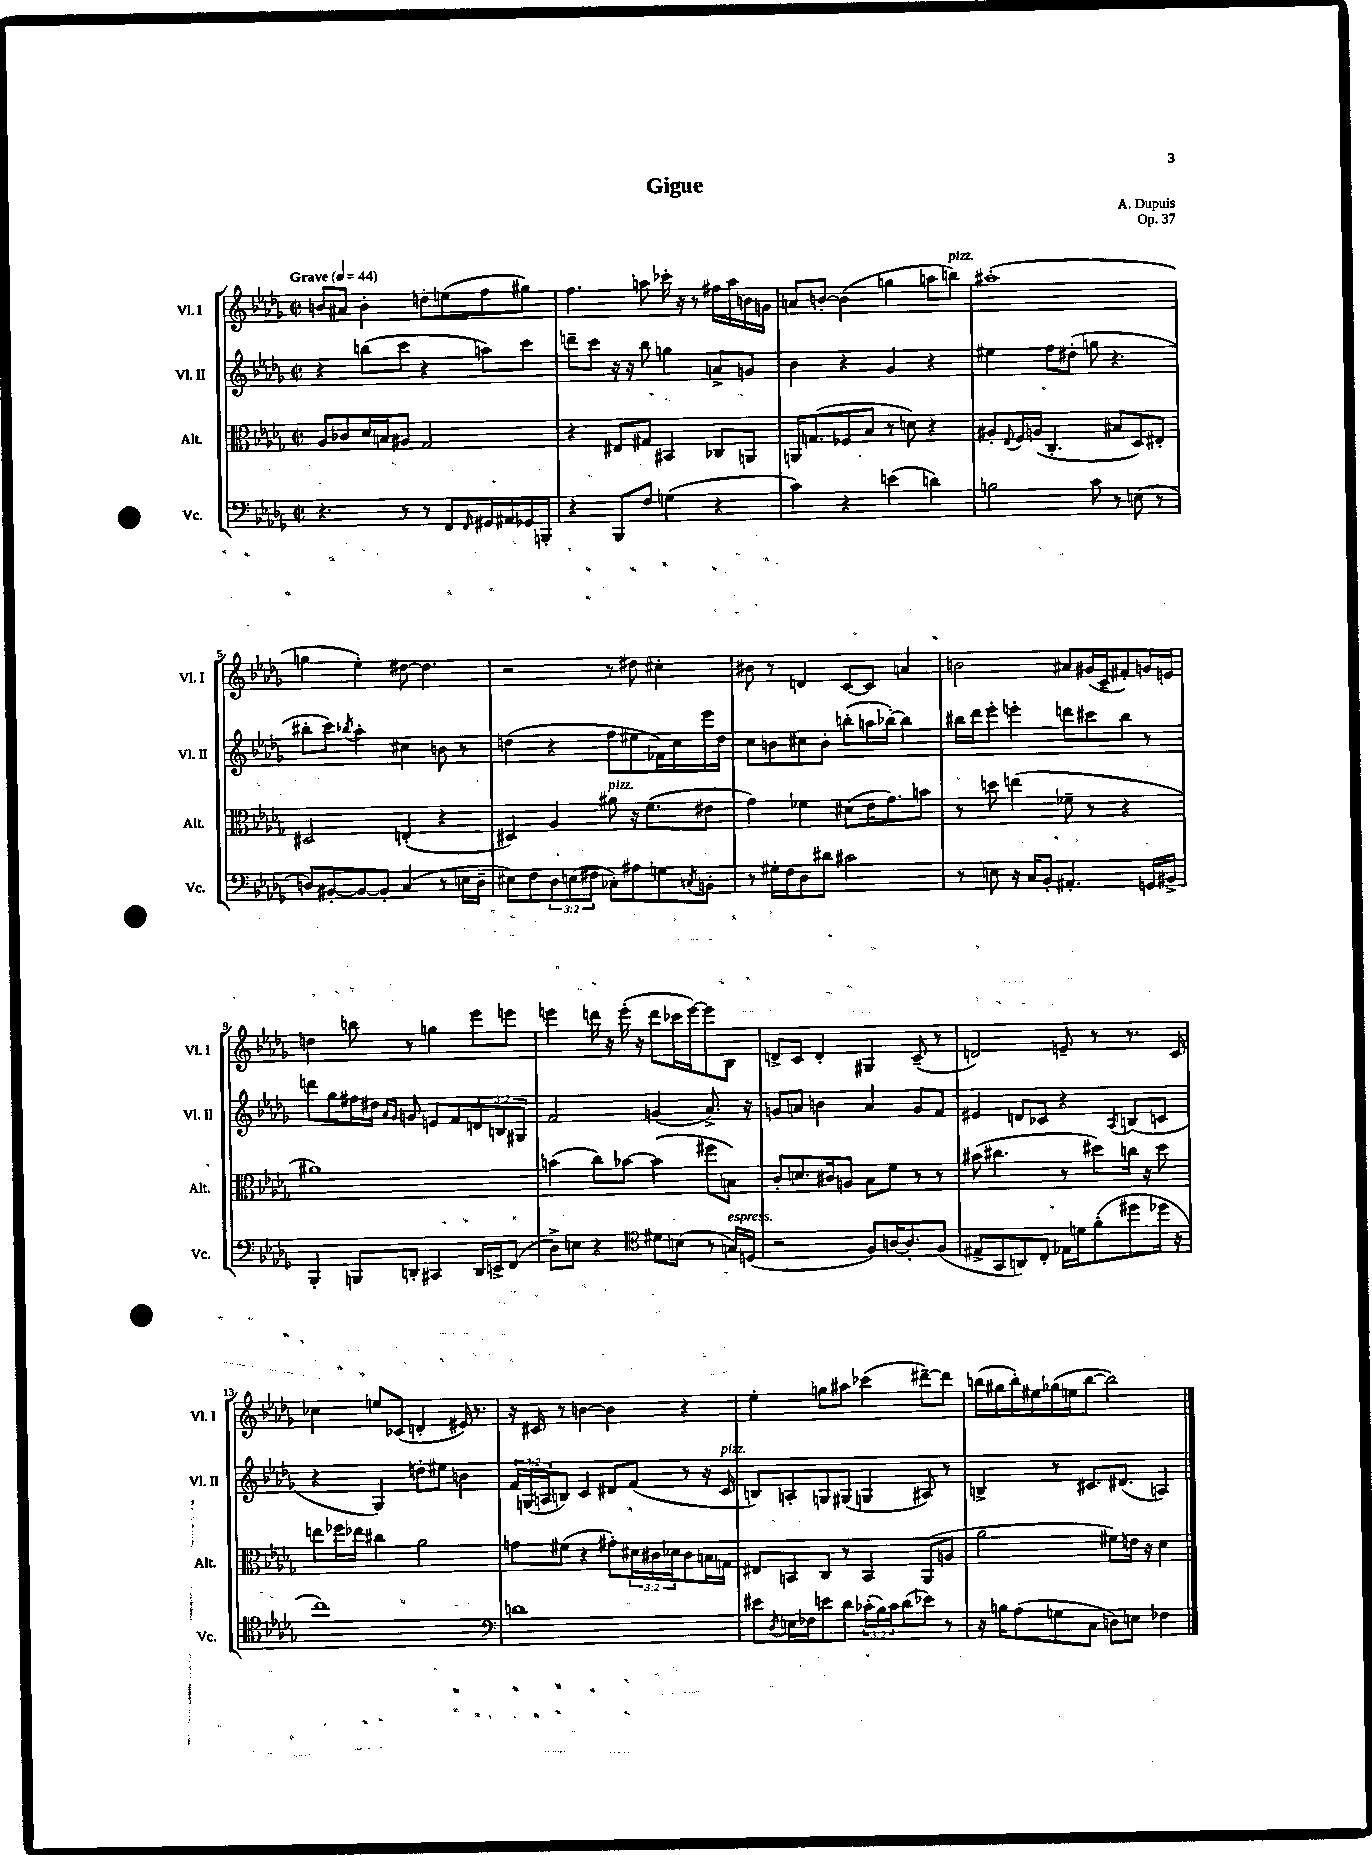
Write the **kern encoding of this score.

**kern	**kern	**kern	**kern
*staff4	*staff3	*staff2	*staff1
*clefF4	*clefC3	*clefG2	*clefG2
*k[b-e-a-d-g-]	*k[b-e-a-d-g-]	*k[b-e-a-d-g-]	*k[b-e-a-d-g-]
*M2/2	*M2/2	*M2/2	*M2/2
*met(c|)	*met(c|)	*met(c|)	*met(c|)
*MM44	*MM44	*MM44	*MM44
4.r	8A-	4r	8b
.	8c-	.	8a#
.	16d-	(8bb	4b'
.	16B	.	.
8r	8A#	8ccc	.
8r	2G-	4r	8dd'
8FF	.	.	(8ee
16qqFF	.	.	.
16GG#	.	8aa)	8ff
16AA#	.	.	.
16GG-	.	8ccc	8gg#)
16BBB'	.	.	.
=	=	=	=
4r	4r	8ddd~	4.ff
.	.	8ccc	.
8BBB-	8E#	16r	.
.	.	16r	.
8F	8G#	8bb-	8aa
(4G	4BB#	4gg	16ccc-'
.	.	.	16r
.	.	.	8r
4r	8C-	8a^	16ff#
.	.	.	16aa
.	8AA	8g	16b
.	.	.	16g
=	=	=	=
4c)	16AA	4b-	8a
.	(8.G	.	.
.	.	.	[8b'
4r	8F-	4r	(4b]
.	8B-	.	.
(4e	8r	4g-	4gg
.	8d)	.	.
4d)	4r	4r	8aa
.	.	.	8bb)
=	=	=	=
2B	8A#'	4ee#	(1aa#'
.	8qqE-	.	.
.	16F	.	.
.	(16A	.	.
.	4.C'	8ff	.
.	.	(8dd#'	.
8c	.	8gg	.
8r	8B#	4.r	.
(8E	8D-)	.	.
8r	8E#'	.	.
=	=	=	=
8D)	2D#	8bb#'	4gg
[8BB#'	.	8ccc)	.
.	.	8qbb-	.
8BB#_	.	4aa-'	4ee-')
8BB#']	.	.	.
(4C	(4E'	4cc#	[8dd#
.	.	.	4.dd#]
8r	4r	8b	.
16E	.	8r	.
16D~	.	.	.
=	=	=	=
8E#)	4D#)	(4dd	2r
8F	.	.	.
12D-	4A-	4r	.
(12E	.	.	.
12F#	.	.	.
8C-')	8a#	8ff	8r
8A#	16r	8ee#	8dd#
.	(8.f	.	.
8G	.	16f-)	4cc#'
.	.	16cc	.
8qC	.	.	.
8BB'	8e#	16eee-	.
.	.	16dd	.
=	=	=	=
8r	4g-)	8cc	8b#
16G#'	.	8b	8r
16F	.	.	.
8D-	4f-	8cc#	4d
8d#	.	8b'	.
2c#	(8d#	(8bb'	[8c
.	16e-	16aa	8c]
.	8.g-)	[16bb-')	.
.	.	4bb-]	4a
.	8b	.	.
=	=	=	=
8r	8r	16bb#	2b
.	.	16ddd-	.
8E	8dd	8eee-'	.
16r	(4ee	4eee'	.
16C	.	.	.
8BB-'	.	.	.
4.AA#'	8f-~	8ddd	8a#
.	8r	8ccc#	(16g#
.	.	.	16c~
.	4r	8bb#	8f#')
16GG	.	8r	16g
16BB#^	.	.	16e
=	=	=	=
4BBB-'	1a#)	8ddd	4dd
.	.	8gg-	.
8BBB	.	16ff#	8bb
.	.	16dd#	.
.	.	16qqa-	.
.	.	16qqg-	.
8DD'	.	8g	8r
4CC#	.	8e	4gg
.	.	8f	.
16DD	.	12d	8eee-
16EE^	.	.	.
.	.	12B	.
(8FF	.	.	8eee
.	.	12G#	.
=	=	=	=
8D-^)	(4b	2f	4eee
8E	.	.	.
4r	8cc)	.	16ddd
.	.	.	16r
.	[8b-	.	(16eee'
.	.	.	16r
*clefC4	*	*	*
8d#	(4b-]	(4g	8ddd
(8B	.	.	16ccc-
.	.	.	[16eee)
8r	8ff#	8.a-^)	8eee]
16G)	8B)	.	8B-
(16D	.	16r	.
=	=	=	=
2r	8c'	8g	8d^
.	8.d	8a	8c
.	.	4b	4d'
.	16c#	.	.
.	8A	.	.
8F)	8B-	4a	4G#
[16A	8f	.	.
8.A']	.	.	.
.	8r	8g	(8c~
(8F	8r	8f	8r
=	=	=	=
8E#^	(8b#	4e#	2d)
8GG-	4.cc#	.	.
8AA)	.	8d	.
8C'	.	8c-	.
16E-	8r	4r	8e~
16d	.	.	.
(8f'	8dd#)	.	8r
.	.	8qA-	.
8dd#	16cc	(8B	8.r
.	16r	.	.
16dd-	8dd#	8c	.
16r	.	.	16c
=	=	=	=
1cc)	8ee	4r	4cc-
.	16ff-	.	.
.	16ee-	.	.
.	4cc#	4G-)	8ee
.	.	.	(8c-
.	2a-	8dd'	4d'
.	.	8ee#	.
.	.	4b	16e#)
.	.	.	8.r
=	=	=	=
*clefF4	*	*	*
1d	8g	24f	16r
.	.	(24G	.
.	.	.	16c#
.	.	24A	.
.	(8f#	8B)	8r
.	4r	4c	[4b
.	8g#')	8d#	4b]
.	24d#	(8f	.
.	24c#	.	.
.	24d-	.	.
.	8c#	8r	4r
.	16B	16r	.
.	16G	16c	.
=	=	=	=
8e#	8E#	8B)	4ee-'
8qD-	.	.	.
16E	8BB	8A'	.
16F-	.	.	.
8e	8C	8G	8gg
8d-	8r	(8G#	8aa#
(24c-'	4BB	4G	(4ccc-
24B-)	.	.	.
24c-	.	.	.
(8d-	.	.	.
8e-)	(8AA-	8A#)	[8ddd#~)
8r	8A	8r	8ddd#]
=	=	=	=
16r	2a-	4B^	(16bb
16B	.	.	16gg#
(8A-	.	.	16bb')
.	.	.	16ee#
8G	.	8r	(16gg-
.	.	.	16ee
8C	.	8.c#	[8bb
8D)	8f#)	.	2bb])
.	.	(8.d#	.
8E	16e	.	.
.	16r	.	.
4F-	4d-	4A)	.
==	==	==	==
*-	*-	*-	*-
